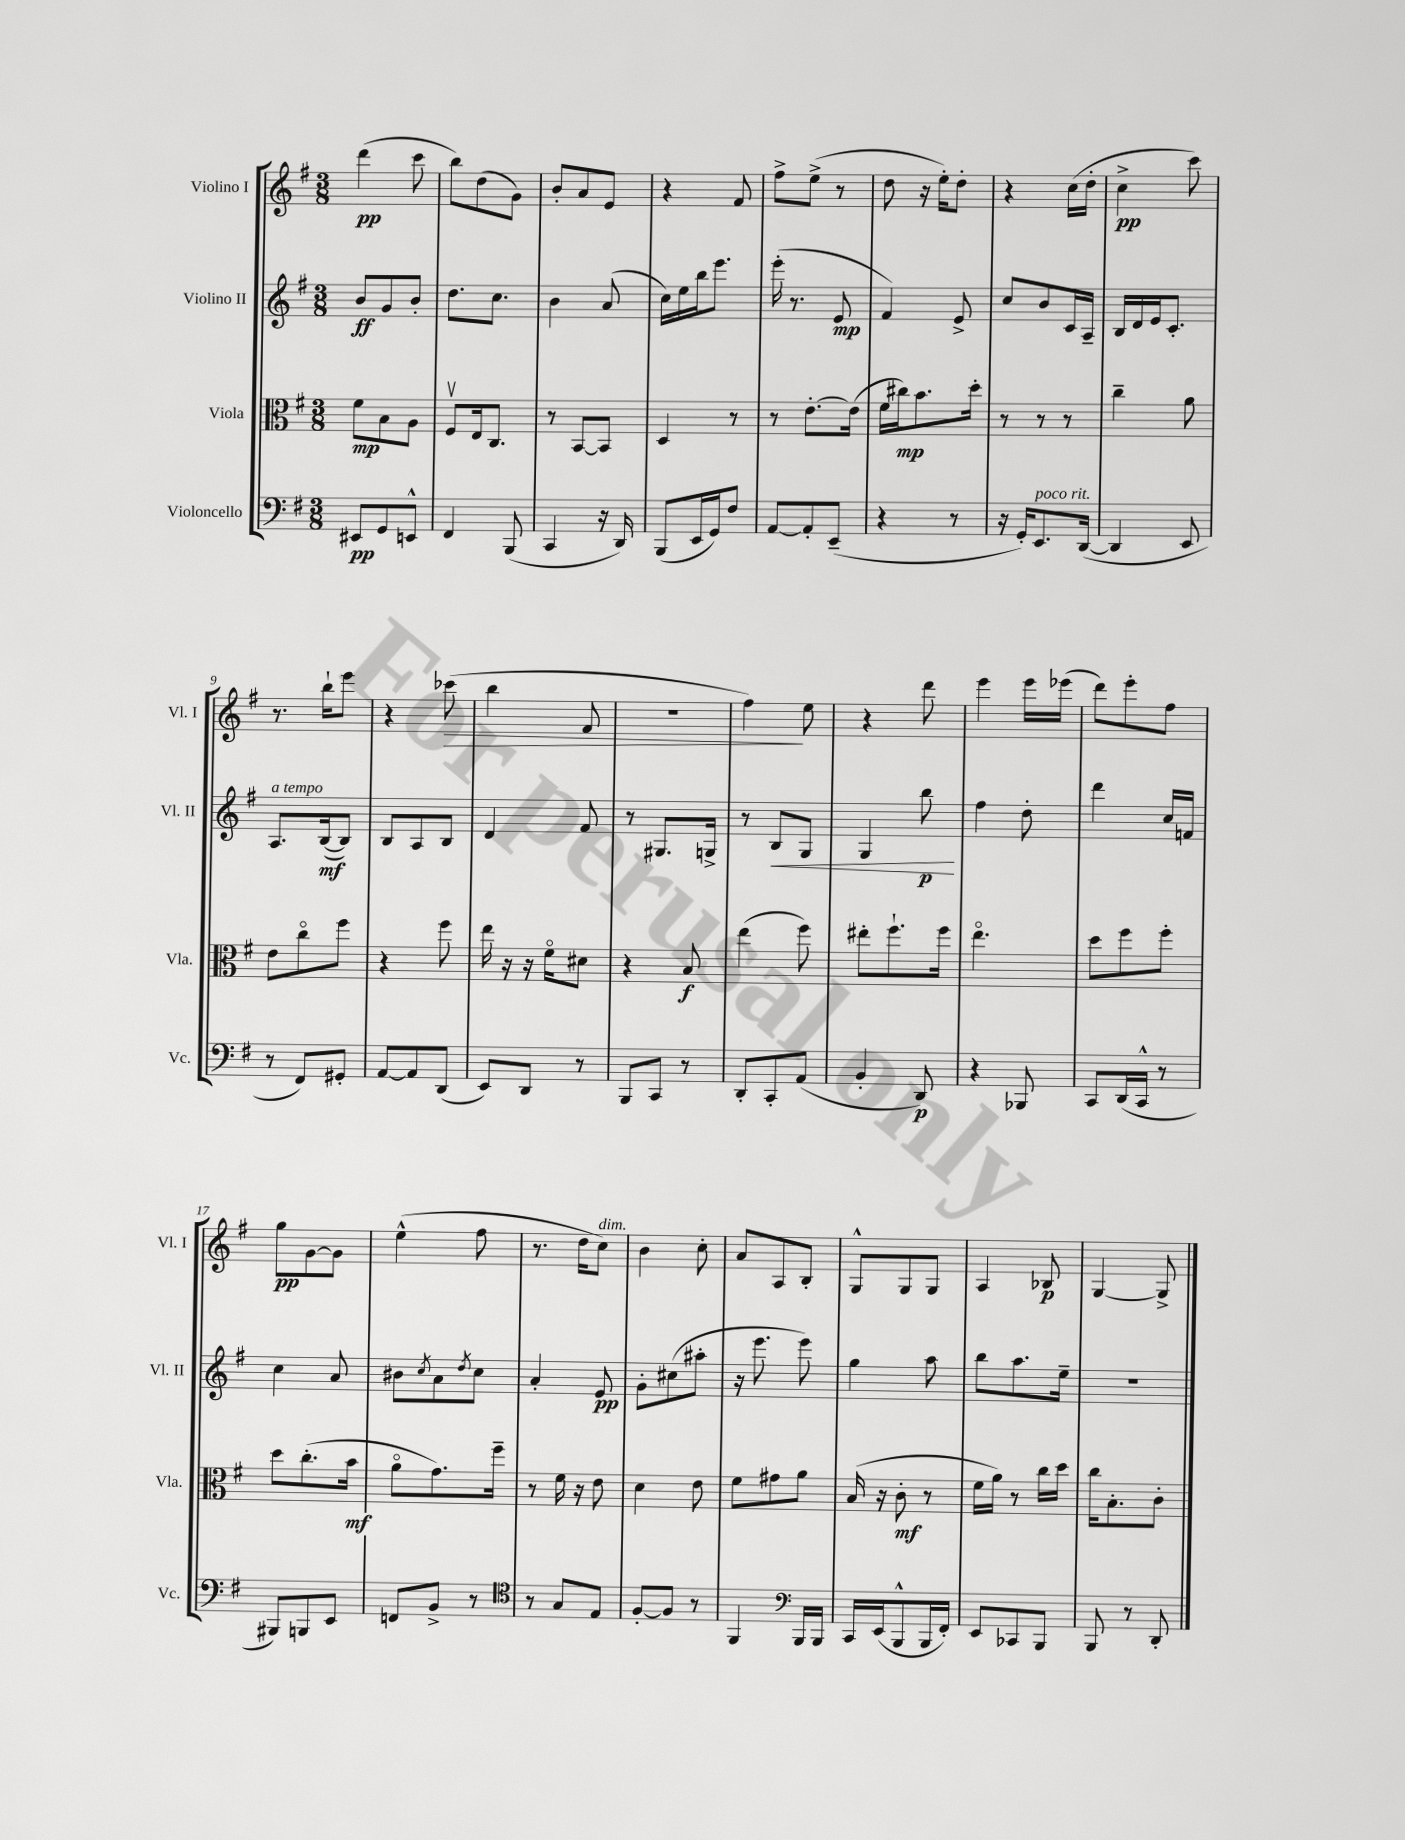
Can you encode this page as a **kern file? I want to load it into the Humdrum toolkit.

**kern	**dynam	**kern	**dynam	**kern	**dynam	**kern	**dynam
*part4	*part4	*part3	*part3	*part2	*part2	*part1	*part1
*staff4	*staff4	*staff3	*staff3	*staff2	*staff2	*staff1	*staff1
*I"Violoncello	*	*I"Viola	*	*I"Violino II	*	*I"Violino I	*
*I'Vc.	*	*I'Vla.	*	*I'Vl. II	*	*I'Vl. I	*
*clefF4	*	*clefC3	*	*clefG2	*	*clefG2	*
*k[f#]	*	*k[f#]	*	*k[f#]	*	*k[f#]	*
*M3/8	*	*M3/8	*	*M3/8	*	*M3/8	*
=1	=1	=1	=1	=1	=1	=1	=1
8EE#X/L	pp	8f#\L	mp	8b/L	ff	(4ddd\	pp
8GG/	.	8B\	.	8g/	.	.	.
8EEn^^/J	.	8A\J	.	8b'/J	.	8ccc\	.
=2	=2	=2	=2	=2	=2	=2	=2
4FF#/	.	8F#v/L	.	8.dd\L	.	8bb\L)	.
.	.	16E/k	.	.	.	(8dd\	.
.	.	8.C/J	.	8.cc\J	.	.	.
(8BBB/	.	.	.	.	.	8g\J)	.
=3	=3	=3	=3	=3	=3	=3	=3
4CC/	.	8r	.	4b\	.	8b'/L	.
.	.	[8BB/L	.	.	.	8a/	.
16r	.	8BB/J]	.	(8a/	.	8e/J	.
16DD/)	.	.	.	.	.	.	.
=4	=4	=4	=4	=4	=4	=4	=4
(8BBB/L	.	4D/	.	16cc\LL)	.	4r	.
.	.	.	.	16ee\	.	.	.
16EE/L	.	.	.	16bb\J	.	.	.
16GG/J)	.	.	.	8.eee\J	.	.	.
8F#/J	.	8r	.	.	.	8f#/	.
=5	=5	=5	=5	=5	=5	=5	=5
[8AA/L	.	8r	.	(16eee'\	.	8ff#^\L	.
.	.	.	.	8.r	.	.	.
8AA'/]	.	[8.e'\L	.	.	.	(8ee^\J	.
(8EE~/J	.	.	.	8e/	mp	8r	.
.	.	(16e\Jk]	.	.	.	.	.
=6	=6	=6	=6	=6	=6	=6	=6
4r	.	16f#\LL	.	4f#/)	.	8dd\	.
.	.	16cc#X\J)	mp	.	.	.	.
.	.	8.b\	.	.	.	16r	.
.	.	.	.	.	.	16ee'\KL)	.
8r	.	.	.	8e^/	.	8dd'\J	.
.	.	16dd'\Jk	.	.	.	.	.
=7	=7	=7	=7	=7	=7	=7	=7
16r	.	8r	.	8cc/L	.	4r	.
16GG'/KL)	.	.	.	.	.	.	.
!LO:TX:a:i:t=poco rit.	!	!	!	!	!	!	!
8.EE/	.	8r	.	8b/	.	.	.
.	.	8r	.	16c/L	.	(16cc\LL	.
([16DD/Jk	.	.	.	16A~/JJ	.	16dd'\JJ	.
=8	=8	=8	=8	=8	=8	=8	=8
4DD/]	.	4cc~\	.	16B/LL	.	4cc^\	pp
.	.	.	.	16d/	.	.	.
.	.	.	.	16e/J	.	.	.
.	.	.	.	8.c'/J	.	.	.
8EE/	.	8a\	.	.	.	8ccc\)	.
!!LO:LB:g=z
=9	=9	=9	=9	=9	=9	=9	=9
!	!	!	!	!LO:TX:a:i:t=a tempo	!	!	!
8r	.	8e\L	.	8.A/L	.	8.r	.
8FF#/L)	.	8cc\	.	.	.	.	.
.	.	.	.	([16B/k	mf	16bb`\KL	.
8GG#X'/J	.	8ff#\J	.	8B/J])	.	8eee\J	.
=10	=10	=10	=10	=10	=10	=10	=10
[8AA/L	.	4r	.	8B/L	.	4r	.
8AA/]	.	.	.	8A/	.	.	.
!	!	!	!	!	!	!	!LO:HP:b
(8DD/J	.	8ff#\	.	8B/J	.	(8ccc-X\	>
=11	=11	=11	=11	=11	=11	=11	=11
8EE/L)	.	16ee\	.	4d/	.	4bb\	.
.	.	16r	.	.	.	.	.
8DD/J	.	16r	.	.	.	.	.
.	.	16f#\KL	.	.	.	.	.
8r	.	8d#X\J	.	8f#/	.	8f#/	.
=12	=12	=12	=12	=12	=12	=12	=12
8BBB/L	.	4r	.	8r	.	4.r	.
8CC/J	.	.	.	8.G#X/L	.	.	.
8r	.	8B/	f	.	.	.	.
.	.	.	.	16Gn^/Jk	.	.	.
=13	=13	=13	=13	=13	=13	=13	=13
8DD'/L	.	(4ee\	.	8r	.	4ff#\)	.
!	!	!	!	!	!LO:HP:b	!	!
8CC'/	.	.	.	8B/L	<	.	.
(8AA/J	.	8ff#\)	.	8G/J	.	8ee\	]
=14	=14	=14	=14	=14	=14	=14	=14
4BB'/	.	8ee#X'\L	.	4G/	.	4r	.
.	.	8.ff#`\	.	.	.	.	.
8DD/)	p	.	.	8bb\	p	8ddd\	.
.	.	16ff#\Jk	.	.	.	.	.
.	.	.	.	.	[	.	.
=15	=15	=15	=15	=15	=15	=15	=15
4r	.	4.ee\	.	4ff#\	.	4eee\	.
8BBB-X/	.	.	.	8dd'\	.	16eee\LL	.
.	.	.	.	.	.	(16eee-X\JJ	.
=16	=16	=16	=16	=16	=16	=16	=16
8CC/L	.	8dd\L	.	4ddd\	.	8ddd\L)	.
(16DD/L	.	8ff#\	.	.	.	8eee'\	.
16CC^^/JJ	.	.	.	.	.	.	.
8r	.	8ff#'\J	.	16cc/LL	.	8ff#\J	.
.	.	.	.	16fn/JJ	.	.	.
!!LO:LB:g=z
=17	=17	=17	=17	=17	=17	=17	=17
8BBB#X/L)	.	8dd\L	.	4cc\	.	8gg\L	pp
8BBBn/	.	(8.cc'\	.	.	.	[8g\	.
8EE/J	.	.	.	8a/	.	8g\J]	.
.	.	16b\Jk	mf	.	.	.	.
=18	=18	=18	=18	=18	=18	=18	=18
8FFn/L	.	8a\L	.	8b#X\L	.	(4ee^^\	.
.	.	.	.	8qcc/	.	.	.
8BB^/J	.	8.g\)	.	8a\	.	.	.
.	.	.	.	8qdd/	.	.	.
8r	.	.	.	8cc\J	.	8ff#\	.
.	.	16ff#~\Jk	.	.	.	.	.
=19	=19	=19	=19	=19	=19	=19	=19
*clefC4	*	*	*	*	*	*	*
8r	.	8r	.	4a'/	.	8.r	.
8G/L	.	16f#\	.	.	.	.	.
.	.	16r	.	.	.	16dd\KL	.
!	!	!	!	!	!	!LO:TX:a:i:t=dim.	!
8E/J	.	8e\	.	8e/	pp	8cc\J)	.
=20	=20	=20	=20	=20	=20	=20	=20
[8F#'/L	.	4d\	.	8g'\L	.	4b\	.
8F#/J]	.	.	.	(8cc#X\	.	.	.
8r	.	8e\	.	8aa#X'\J	.	8cc'\	.
=21	=21	=21	=21	=21	=21	=21	=21
4FF#/	.	8f#\L	.	16r	.	8a/L	.
.	.	.	.	8.eee\	.	.	.
.	.	8g#X\	.	.	.	8A/	.
*clefF4	*	*	*	*	*	*	*
16BBB/LL	.	8a\J	.	8eee\)	.	8B'/J	.
16BBB/JJ	.	.	.	.	.	.	.
=22	=22	=22	=22	=22	=22	=22	=22
16CC/LL	.	(16B/	.	4gg\	.	8G^^/L	.
(16EE/J	.	16r	.	.	.	.	.
8BBB^^/	.	8c'\	mf	.	.	8G/	.
16BBB/L	.	8r	.	8aa\	.	8G/J	.
16FF#'/JJ)	.	.	.	.	.	.	.
=23	=23	=23	=23	=23	=23	=23	=23
8EE/L	.	16f#\LL	.	8bb\L	.	4A/	.
.	.	16a\JJ)	.	.	.	.	.
8CC-X/	.	8r	.	8.aa\	.	.	.
8BBB/J	.	16cc\LL	.	.	.	8B-X/	p
.	.	16dd\JJ	.	16ee~\Jk	.	.	.
=24	=24	=24	=24	=24	=24	=24	=24
8BBB/	.	16cc\KL	.	4.r	.	[4G/	.
.	.	8.B'\	.	.	.	.	.
8r	.	.	.	.	.	.	.
8DD'/	.	8c'\J	.	.	.	8G^/]	.
==	==	==	==	==	==	==	==
*-	*-	*-	*-	*-	*-	*-	*-
